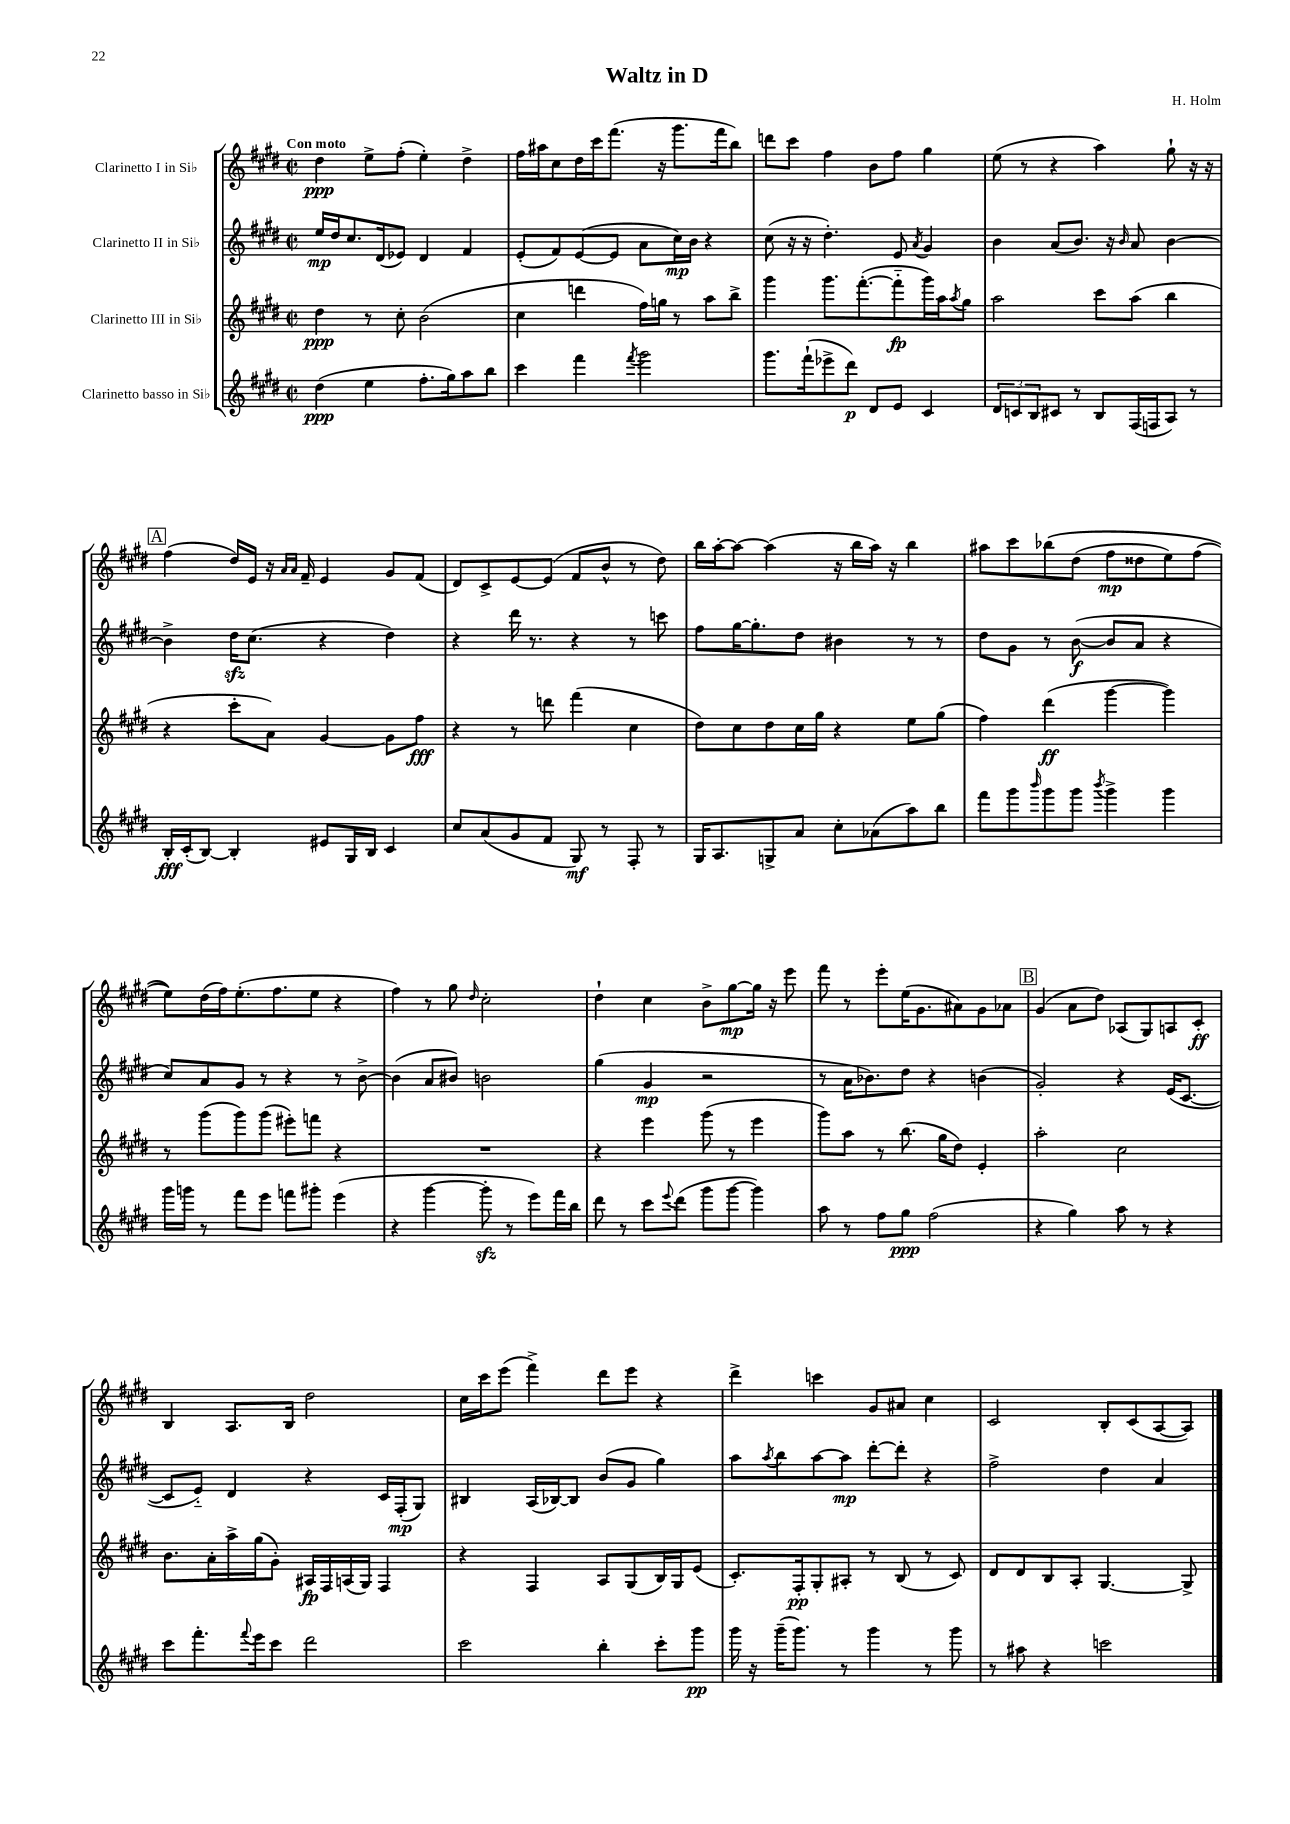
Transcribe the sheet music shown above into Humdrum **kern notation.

**kern	**kern	**kern	**kern
*staff4	*staff3	*staff2	*staff1
*clefG2	*clefG2	*clefG2	*clefG2
*k[f#c#g#d#]	*k[f#c#g#d#]	*k[f#c#g#d#]	*k[f#c#g#d#]
*M2/2	*M2/2	*M2/2	*M2/2
*met(c|)	*met(c|)	*met(c|)	*met(c|)
(4dd#\	4dd#\	16ee/LL	4dd#\
.	.	16dd#/J	.
.	.	8.cc#/	.
4ee\	8r	.	8ee^\L
.	.	(16d#/k	.
.	8cc#'\	8e-/J)	(8ff#'\J
8.ff#'\L	(2b\	4d#/	4ee'\)
16gg#\k)	.	.	.
8aa\	.	4f#/	4dd#^\
8bb\J	.	.	.
=	=	=	=
4ccc#\	4cc#\	(8e'/L	16ff#\LL
.	.	.	16aa#\J
.	.	8f#/)	8cc#\
4fff#\	4ddd\	([8e/	16dd#\L
.	.	.	16ccc#\J
.	.	8e/]J	(8.fff#\J
8qfff#/	.	.	.
2ggg#\	16ff#\LL)	8a\L	.
.	16gg\JJ	.	16r
.	8r	16cc#\L)	8.ggg#\L
.	.	16b\JJ	.
.	8aa\L	4r	.
.	.	.	16fff#\k
.	8bb^\J	.	8bb\J)
=	=	=	=
8.ggg#\L	4ggg#\	(8cc#\	8ddd\L
.	.	16r	8ccc#\J
(16fff#`\k	.	16r	.
8eee-^\	8.ggg#\L	4.dd#'\)	4ff#\
8ddd#\J)	.	.	.
.	([8.fff#'\	.	.
8d#/L	.	.	8b\L
8e/J	8fff#'~\]	8e/	8ff#\J
.	.	8qa/	.
4c#/	16ggg#\L)	4g#/	4gg#\
.	16aa\J	.	.
.	8qaa/	.	.
.	8gg#\J	.	.
=	=	=	=
12d#/L	2aa\	4b\	(8ee\
12c/	.	.	.
.	.	.	8r
12B/	.	.	.
8c#/J	.	(8a/L	4r
8r	.	8.b/J)	.
8B/L	8ccc#\L	.	4aa\)
.	.	16r	.
.	.	16qqb/	.
(16F#/L	(8aa\J	8a/	.
16F/J	.	.	.
8A/J)	4bb\	[4b\	8gg#`\
8r	.	.	16r
.	.	.	16r
=	=	=	=
16B'/LL	4r	4b^\]	(4ff#\
(16c#'/J	.	.	.
[8B/J)	.	.	.
4B'/]	8ccc#'\L	16dd#\LK	16dd#/LL)
.	.	(8.cc#\J	16e/JJ
.	8a\J)	.	16r
.	.	.	16qqa/LL
.	.	.	16qqa/JJ
.	.	.	16f#~/
8e#/L	[4g#/	4r	4e/
16G#/L	.	.	.
16B/JJ	.	.	.
4c#/	8g#\]L	4dd#\)	8g#/L
.	8ff#\J	.	(8f#/J
=	=	=	=
8cc#/L	4r	4r	8d#/L)
(8a/	.	.	8c#^/
8g#/	8r	16ddd#\	[8e/
.	.	8.r	.
8f#/J	8ddd\	.	(8e/]J
8G#/)	(4fff#\	4r	8f#/L
8r	.	.	8b^^/J
8F#'/	4cc#\	8r	8r
8r	.	8ccc\	8dd#\)
=	=	=	=
16G#/LK	8dd#\L)	8ff#\L	16bb\LL
8.A/	.	.	[16aa'\J
.	8cc#\	[16gg#\K	8aa\_J
.	.	8.gg#'\]	.
8G^/	8dd#\	.	(4aa\]
8a/J	16cc#\L	8dd#\J	.
.	16gg#\JJ	.	.
8cc#'\L	4r	4b#\	16r
.	.	.	16bb\LL
(8a-\	.	.	16aa\JJ)
.	.	.	16r
8aa\)	8ee\L	8r	4bb\
8bb\J	(8gg#\J	8r	.
=	=	=	=
8fff#\L	4ff#\)	8dd#\L	8aa#\L
8ggg#\	.	8g#\J	8ccc#\
16qqbbb/	.	.	.
8ggg#\	(4ddd#\	8r	&(8bb-\
8ggg#\J	.	([8b\	(8dd#\J
8qbbb/	.	.	.
4ggg#^\	[4ggg#\	8b/]L	8ff#\L
.	.	8a/J	8dd##\
4ggg#\	4ggg#\])	4r	8ee\)
.	.	.	(8ff#\J
=	=	=	=
16ggg#\LL	8r	8cc#/L)	8ee\L)&)
16ggg\JJ	.	.	.
8r	(8ggg#\L	8a/	(16dd#\L
.	.	.	16ff#\J)
8fff#\L	8ggg#\)	8g#/J	(8.ee'\
8eee\J	(8ggg#\J	8r	.
.	.	.	8.ff#\
8fff\L	8eee#'\L)	4r	.
8ggg#'\J	8fff\J	.	8ee\J
(4eee\	4r	8r	4r
.	.	[8b^\	.
=	=	=	=
4r	1r	(4b\]	4ff#\)
[4ggg#\	.	8a/L	8r
.	.	8b#/J)	8gg#\
.	.	.	16qqdd#/
8ggg#'\]	.	2b\	2cc#'\
8r	.	.	.
8eee\L)	.	.	.
16fff#\L	.	.	.
16bb\JJ	.	.	.
=	=	=	=
8ddd#\	4r	(4gg#\	4dd#`\
8r	.	.	.
8ccc#\L	4eee\	4g#/	4cc#\
8qqeee/	.	.	.
(8ddd#\J	.	.	.
8ggg#\L	(8ggg#\	2r	8b^\L
[8ggg#\J	8r	.	[8gg#\
4ggg#\])	4eee\	.	16gg#\]Jk
.	.	.	16r
.	.	.	8eee\
=	=	=	=
8aa\	8ggg#\L)	8r	8fff#\
8r	8aa\J	16a\LK	8r
.	.	8.b-\)	.
8ff#\L	8r	.	8eee'\L
8gg#\J	(8.bb\	8dd#\J	(16ee\K
.	.	.	8.g#\
(2ff#\	.	4r	.
.	16gg#\LK	.	.
.	8dd#\J)	.	8a#\)
.	4e'/	(4b\	8g#\
.	.	.	8a-\J
=	=	=	=
4r	2aa'\	2g#'/)	(4g#/
4gg#\)	.	.	8a\L
.	.	.	8dd#\J)
8aa\	2cc#\	4r	(8A-/L
8r	.	.	8G#/)
4r	.	(16e/LK	8A/
.	.	[8.c#/J	.
.	.	.	8c#'/J
=	=	=	=
8ccc#\L	8.b\L	8c#/]L	4B/
8.fff#'\	.	8e'~/J)	.
.	16a'\L	.	.
.	16aa^\	4d#/	8.A/L
8qqfff#/	.	.	.
16eee\k	(16gg#\J	.	.
8ccc#\J	8g#'\J)	.	.
.	.	.	16B/Jk
2ddd#\	16A#/LL	4r	2dd#\
.	16F#/	.	.
.	(16A/	.	.
.	16G#/JJ)	.	.
.	4F#/	16c#/LL	.
.	.	(16F#'/J	.
.	.	8G#/J)	.
=	=	=	=
2ccc#\	4r	4B#/	16cc#\LL
.	.	.	16ccc#\J
.	.	.	(8eee\J
.	4F#/	(16A/LL	4fff#^\)
.	.	[16B-/J)	.
.	.	8B-/]J	.
4bb'\	8A/L	(8b/L	8ddd#\L
.	(8G#/	8g#/J	8eee\J
8ccc#'\L	16B/L)	4gg#\)	4r
.	16G#/J	.	.
8ggg#\J	(8e/J	.	.
=	=	=	=
16ggg#\	8.c#'/L)	8aa\L	4ddd#^\
16r	.	.	.
.	.	8qaa/	.
(16ggg#~\LK	.	8bb\	.
8.ggg#\J)	16F#'/k	.	.
.	8G#'/	[8aa\	4ccc\
8r	8A#'/J	8aa\]J	.
4ggg#\	8r	[8ddd#'\L	8g#/L
.	(8B/	8ddd#'\]J	8a#/J
8r	8r	4r	4cc#\
8ggg#\	8c#/)	.	.
=	=	=	=
8r	8d#/L	2ff#^\	2c#/
8aa#\	8d#/	.	.
4r	8B/	.	.
.	8A'/J	.	.
2ccc\	[4.G#/	4dd#\	8B'/L
.	.	.	(8c#/
.	.	4a/	[8A/
.	8G#^/]	.	8A/]J)
==	==	==	==
*-	*-	*-	*-
